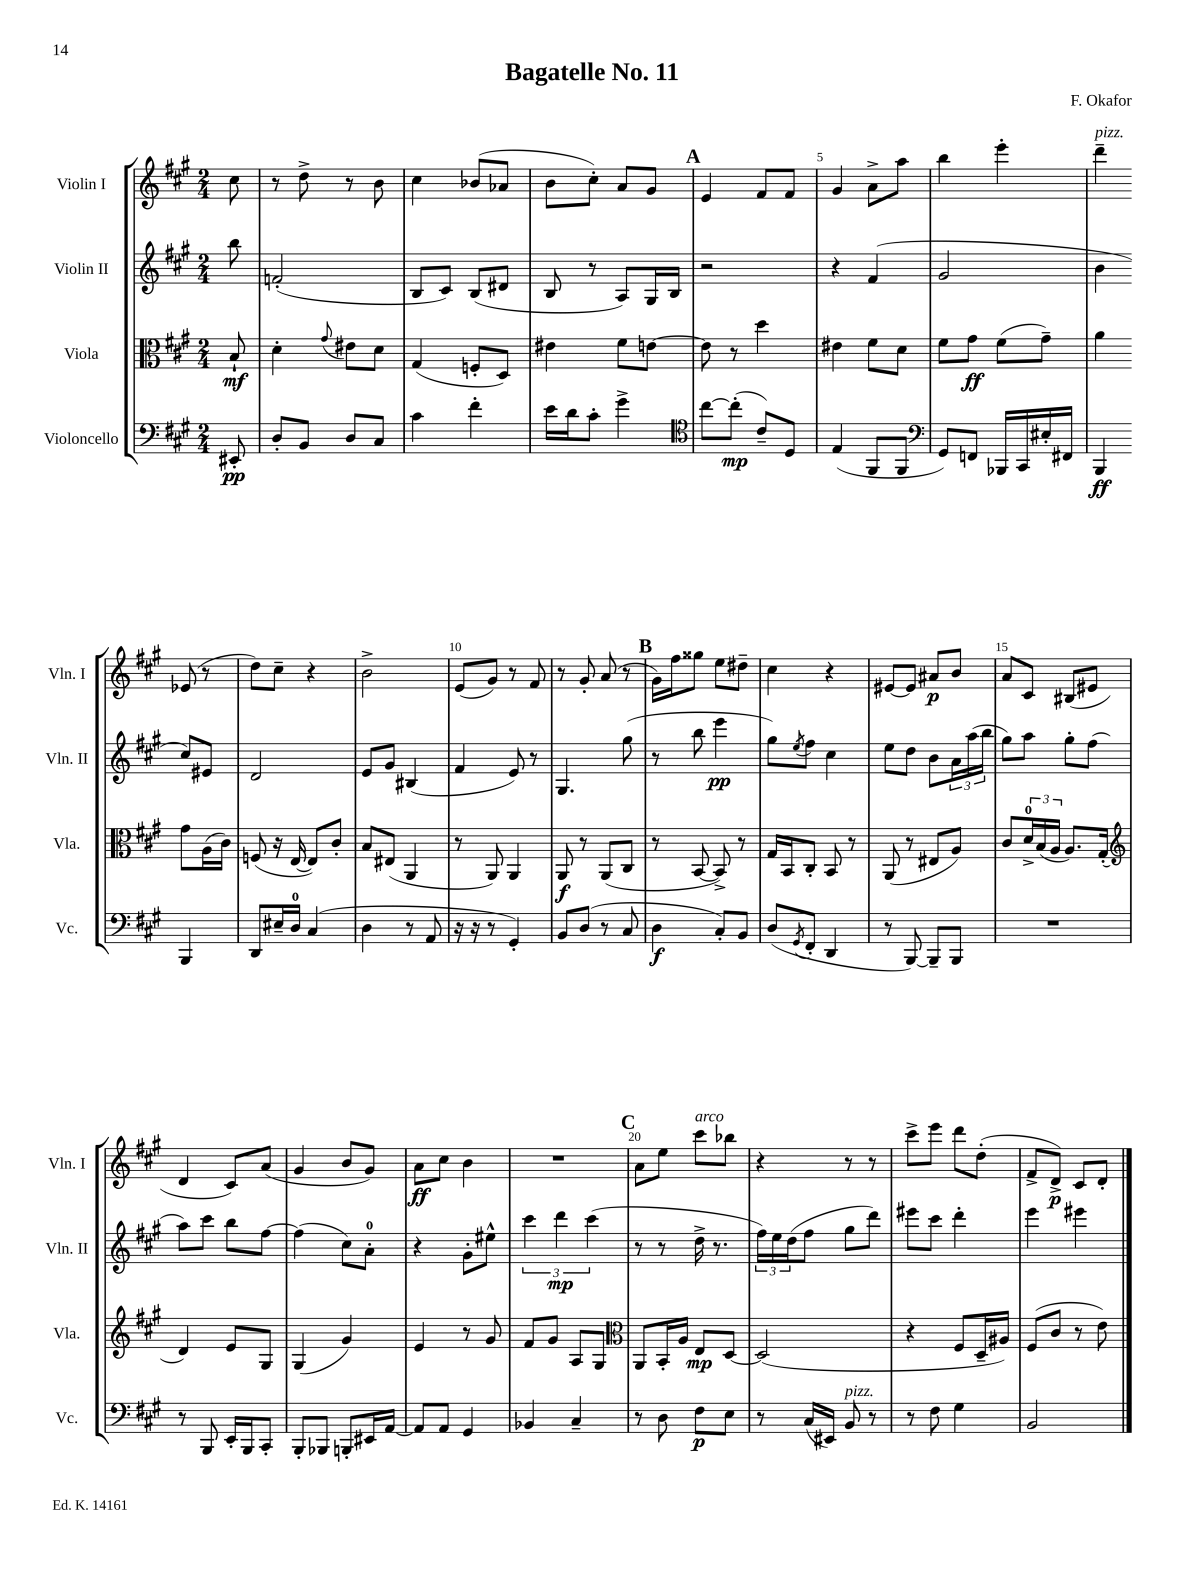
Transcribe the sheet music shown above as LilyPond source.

\header { title = "Bagatelle No. 11" composer = "F. Okafor" }
<<
\new StaffGroup <<
\new Staff = "s0" \with { instrumentName = "Violin I" shortInstrumentName = "Vln. I" } {
    \clef treble \key a \major \numericTimeSignature \time 2/4 \partial 8
    cis''8 |
    r8 d''8-> r8 b'8 |
    cis''4 bes'8( aes'8 |
    b'8 cis''8-.) a'8 gis'8 |
    \mark \markup { \bold "A" } e'4 fis'8 fis'8 |
    gis'4 a'8-> a''8 |
    b''4 e'''4-. |
    d'''4--^\markup { \italic "pizz." } ees'8( r8 |
    d''8) cis''8-- r4 |
    b'2-> |
    e'8( gis'8) r8 fis'8 |
    r8 gis'8-. a'8( r8 |
    \mark \markup { \bold "B" } gis'16) fis''16 gisis''8 e''8 dis''8-- |
    cis''4 r4 |
    eis'8~ eis'8 ais'8\p b'8 |
    a'8 cis'8 bis8( eis'8 |
    d'4 cis'8) a'8( |
    gis'4 b'8 gis'8) |
    a'8\ff cis''8 b'4 |
    R2 |
    \mark \markup { \bold "C" } a'8 e''8 cis'''8^\markup { \italic "arco" } bes''8 |
    r4 r8 r8 |
    cis'''8-> e'''8 d'''8 d''8-.( |
    fis'8-> d'8->\p) cis'8 d'8-. \bar "|." |
}
\new Staff = "s1" \with { instrumentName = "Violin II" shortInstrumentName = "Vln. II" } {
    \clef treble \key a \major \numericTimeSignature \time 2/4 \partial 8
    b''8 |
    f'2-.( |
    b8 cis'8) b8( dis'8 |
    b8 r8 a8) gis16 b16 |
    \mark \markup { \bold "A" } r2 |
    r4 fis'4( |
    gis'2 |
    b'4 cis''8) eis'8 |
    d'2 |
    e'8 gis'8 bis4( |
    fis'4 e'8) r8 |
    gis4. gis''8( |
    \mark \markup { \bold "B" } r8 b''8 e'''4\pp |
    gis''8) \acciaccatura { e''8 } fis''8 cis''4 |
    e''8 d''8 b'8 \tuplet 3/2 { a'16 a''16( b''16 } |
    gis''8) a''8 gis''8-. fis''8( |
    a''8) cis'''8 b''8 fis''8~ |
    fis''4( cis''8) a'8-0-. |
    r4 gis'8-. eis''8-^ |
    \tuplet 3/2 { cis'''4 d'''4\mp cis'''4( } |
    \mark \markup { \bold "C" } r8 r8 d''16-> r8. |
    \tuplet 3/2 { fis''16) e''16 d''16( } fis''8 gis''8 d'''8) |
    eis'''8 cis'''8 d'''4-. |
    e'''4 eis'''4 \bar "|." |
}
\new Staff = "s2" \with { instrumentName = "Viola" shortInstrumentName = "Vla." } {
    \clef alto \key a \major \numericTimeSignature \time 2/4 \partial 8
    b8-!\mf |
    d'4-. \appoggiatura { gis'8 } eis'8 d'8 |
    gis4( f8-. d8) |
    eis'4 fis'8 e'8~ |
    \mark \markup { \bold "A" } e'8 r8 d''4 |
    eis'4 fis'8 d'8 |
    fis'8 gis'8\ff fis'8( gis'8--) |
    a'4 gis'8 a16( cis'16) |
    f8( r16 e16~ e8) cis'8-. |
    b8 eis8( a,4 |
    r8 a,8) a,4 |
    a,8\f r8 a,8( cis8 |
    \mark \markup { \bold "B" } r8 b,8~ b,8->) r8 |
    gis16 b,16 cis8-. b,8 r8 |
    a,8( r8 eis8 a8) |
    cis'8 \tuplet 3/2 { d'16-0-> b16( a16 } a8.) gis16-.( |
    \clef treble d'4) e'8 gis8 |
    gis4( gis'4) |
    e'4 r8 gis'8 |
    fis'8 gis'8 a8 gis8 |
    \mark \markup { \bold "C" } \clef alto a,8 b,16-. a16 e8\mp d8~ |
    d2( |
    r4 fis8 d16-- ais16) |
    fis8( cis'8 r8 e'8) \bar "|." |
}
\new Staff = "s3" \with { instrumentName = "Violoncello" shortInstrumentName = "Vc." } {
    \clef bass \key a \major \numericTimeSignature \time 2/4 \partial 8
    eis,8-.\pp |
    d8-. b,8 d8 cis8 |
    cis'4 fis'4-. |
    e'16 d'16 cis'8-. gis'4-> |
    \mark \markup { \bold "A" } \clef tenor cis''8~ cis''8-.\mp( cis'8--) d8 |
    e4( fis,8 fis,8 |
    \clef bass gis,8) f,8 bes,,16 cis,16 eis16-. fis,16 |
    b,,4\ff b,,4 |
    d,8 eis16-- d16-0 cis4( |
    d4 r8 a,8 |
    r16 r16 r8 gis,4-.) |
    b,8 d8( r8 cis8 |
    \mark \markup { \bold "B" } d4\f cis8-.) b,8 |
    d8( \acciaccatura { gis,8 } fis,8-. d,4 |
    r8 b,,8~) b,,8-- b,,8 |
    R2 |
    r8 b,,8 e,16-. b,,16 cis,8-. |
    b,,8-. bes,,8 b,,8-. eis,16 a,16~ |
    a,8 a,8 gis,4 |
    bes,4 cis4-- |
    \mark \markup { \bold "C" } r8 d8 fis8\p e8 |
    r8 cis16( eis,16) b,8^\markup { \italic "pizz." } r8 |
    r8 fis8 gis4 |
    b,2 \bar "|." |
}
>>
>>
\layout { \context { \Score \override BarNumber.break-visibility = ##(#f #t #t) barNumberVisibility = #(every-nth-bar-number-visible 5) } }
